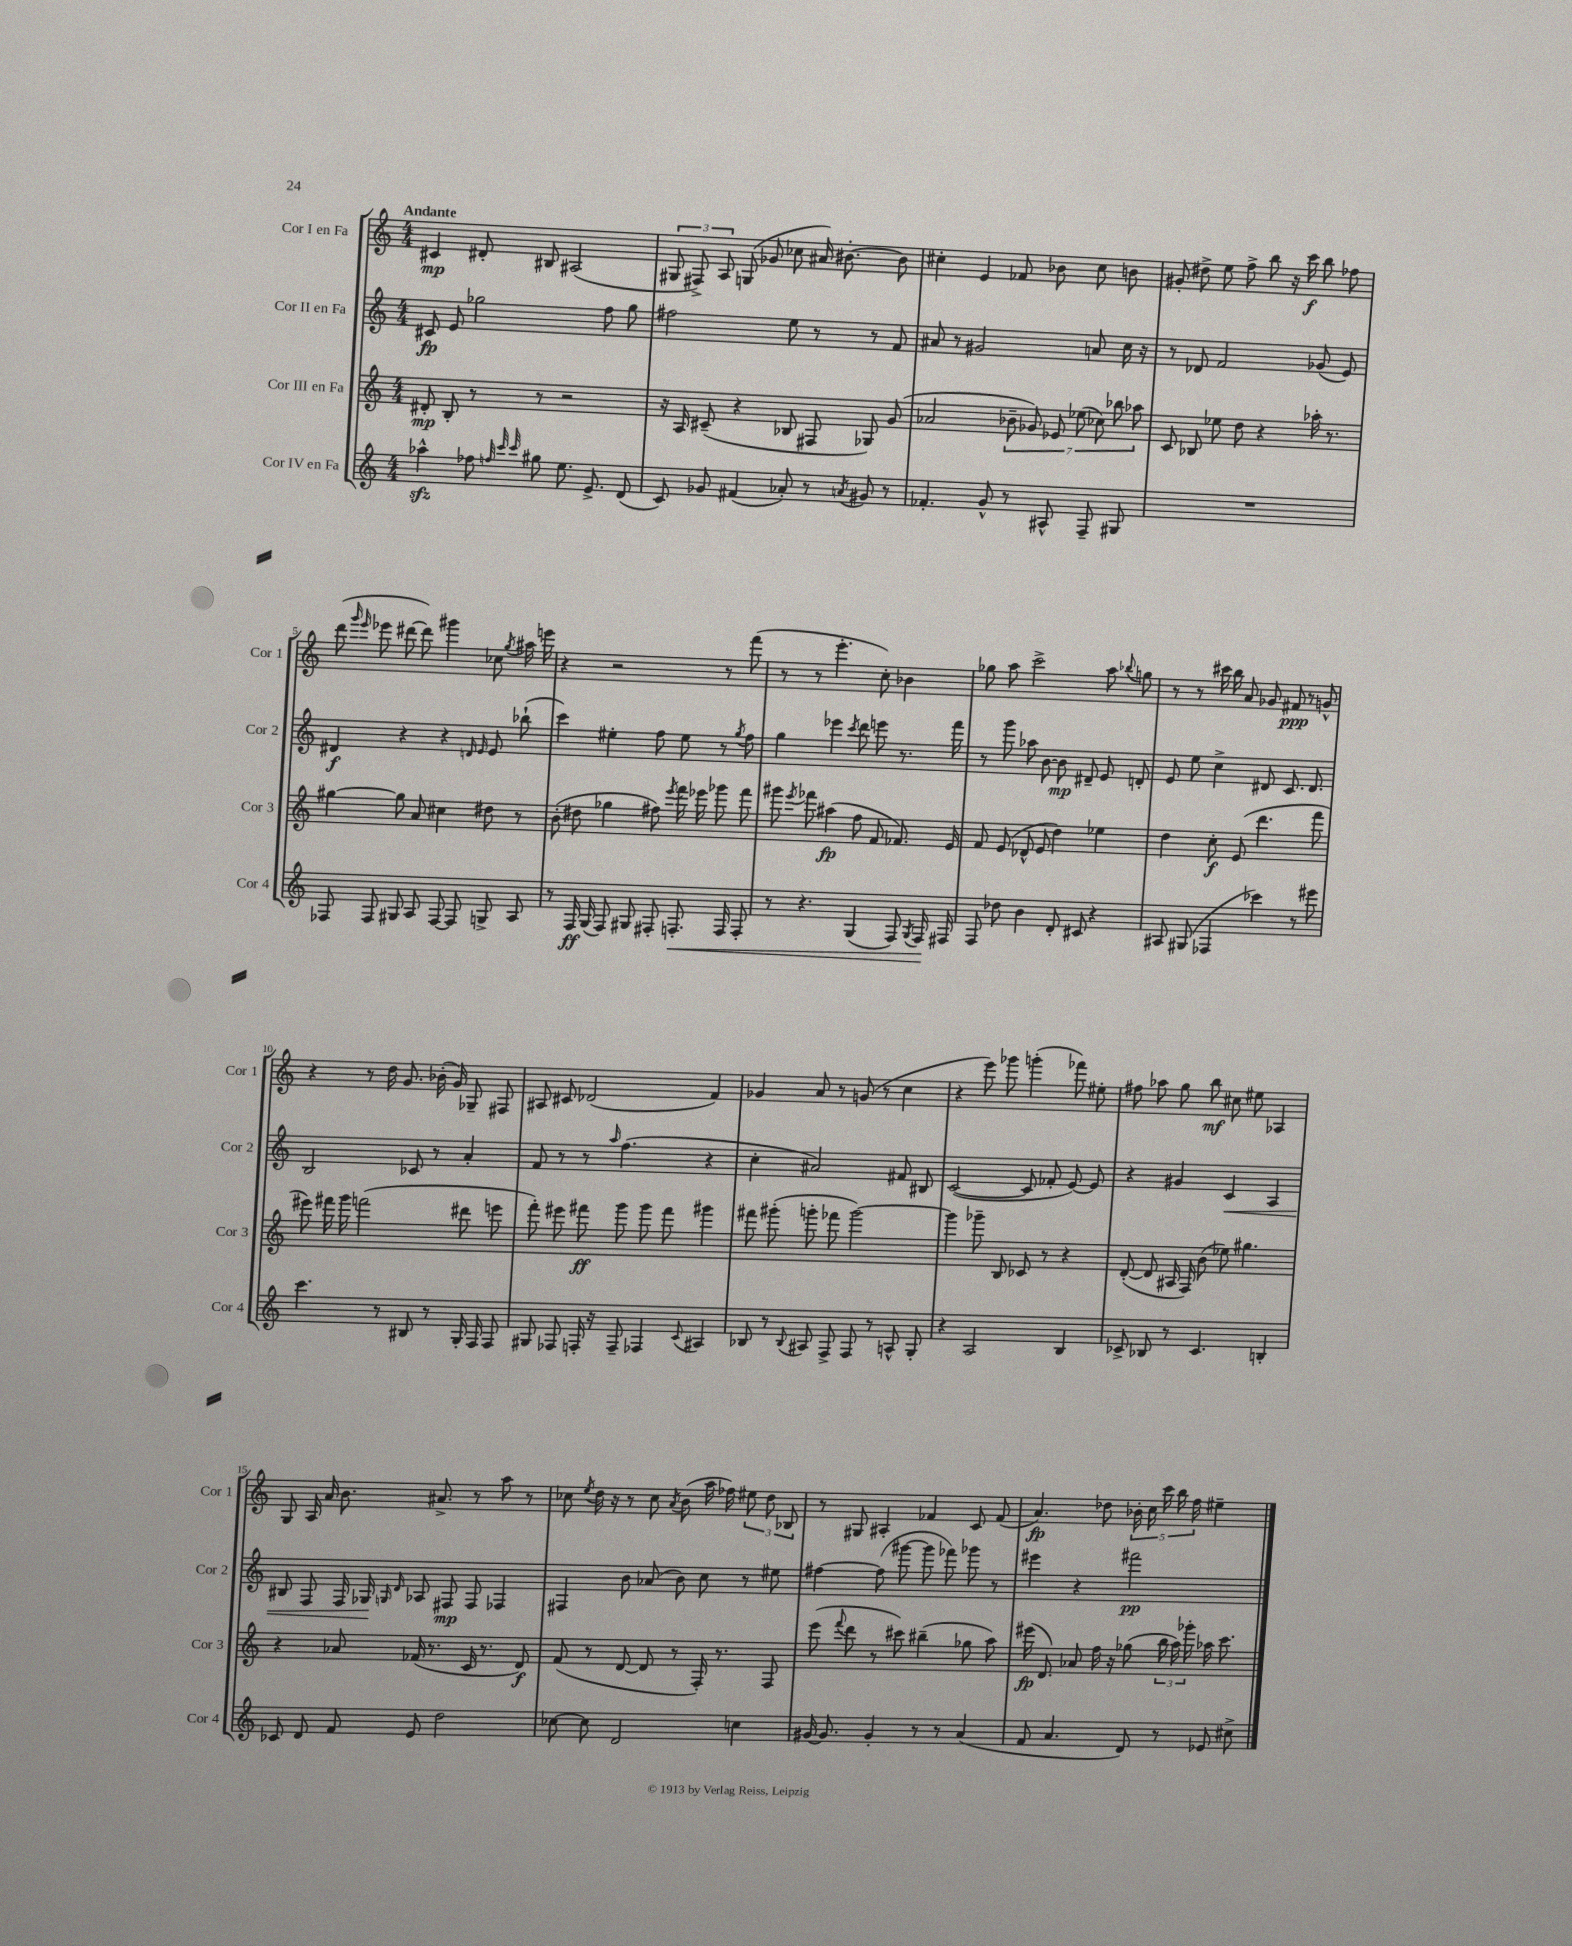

**kern	**kern	**kern	**kern
*staff4	*staff3	*staff2	*staff1
*clefG2	*clefG2	*clefG2	*clefG2
*k[]	*k[]	*k[]	*k[]
*M4/4	*M4/4	*M4/4	*M4/4
4aa-^^\	8d#'/	8c#/	4c#/
.	8B'/	8e/	.
8ff-\	8r	2gg-\	8d#'/
32qqff/	.	.	.
32qqccc/	.	.	.
32qqccc/	.	.	.
8gg#\	8r	.	8B#/
8.ee\	2r	.	(2A#/
8.e^/	.	.	.
.	.	8ff\	.
(8d/	.	8gg-\	.
=	=	=	=
8c/)	16r	2ff#\	12G#/
.	16A/	.	.
.	.	.	12F#^/)
8g-/	(8c#~/	.	.
.	.	.	12A/
(4f#/	4r	.	(8G/
.	.	.	8g-/
8a-'/)	8B-/	8ee\	8cc-\
8r	8F#/	8r	16a#/)
.	.	.	[8.b#'\
8qa/	.	.	.
8g#/	8G-/)	8r	.
8r	(8g/	8f/	8b#\]
=	=	=	=
4.f-'/	2a-/	8a#/	4cc#'\
.	.	8r	.
.	.	2g#/	4e/
8g^^/	.	.	.
8r	14b-~\	.	8f-/
.	14g-/)	.	.
8A#^^/	.	.	8b-\
.	14e-/	.	.
.	(14ee-\	.	.
8F~/	.	8a/	8cc#\
.	14cc-\)	.	.
.	14bb-\	.	.
8G#/	.	16cc\	8b\
.	14aa-\	.	.
.	.	16r	.
=	=	=	=
1r	8c/	8r	8g#'/
.	8B-/	8d-/	8dd#^\
.	8ee-\	2f/	8ee\
.	8dd\	.	8ff^\
.	4r	.	8bb\
.	.	.	16r
.	.	.	16ccc\
.	16aa-'\	(8g-/	8bb\
.	8.r	.	.
.	.	8e/)	8ff-\
=	=	=	=
8F-/	[4gg#\	4d#/	(8ddd\
.	.	.	16qqggg/
.	.	.	16qqeee/
8F-/	.	.	8eee-\
8G#/	8gg#\]	4r	[8ddd#\
8A/	8a/	.	8ddd#\])
[8F-/	4cc#\	4r	4ggg#\
8F-/]	.	.	.
.	.	16qqd/	.
.	.	16qqe/	.
8G^/	8dd#\	8e/	8cc-\
.	.	.	8qgg/
8A/	8r	(8bb-`\	16aa#\
.	.	.	16eee\
=	=	=	=
8r	(8b'\	4ccc\)	4r
16F/	8dd#\	.	.
(16G/	.	.	.
8F/)	4gg-\	4ee#'\	2r
8G#/	.	.	.
8F#'/	8ff#\)	8ff\	.
.	8qeee/	.	.
8.F'/	16fff\	8ee#\	.
.	16eee-\	.	.
.	8ggg-\	8r	8r
16F/	.	.	.
.	.	8qgg/	.
8F'/	8fff\	8ff\	(8fff\
=	=	=	=
8r	8ggg#\	4gg\	8r
.	8qeee/	.	.
4.r	8fff-\	.	8r
.	(4aa#\	4eee-\	4.eee'\
.	.	8qccc/	.
(4G/	8ff\	8ddd\	.
.	8f/	8eee\	8cc'\)
8F/)	8.f-/)	8.r	4b-\
8qG/	.	.	.
16F/	.	.	.
16F#/	16e/	16fff\	.
=	=	=	=
8F/	8f/	8r	8gg-\
8dd-\	(8e/	8ggg\	8aa\
4b\	8d-^^/	8aa-\	2ccc^\
.	8e/	[8b\	.
8d'/	4dd\)	8b\]	.
8c#/	.	8d#~/	.
4r	4ee-\	8e/	8aa\
.	.	.	8qqbb-/
.	.	8d'/	8gg\
=	=	=	=
8A#/	4dd\	8e/	8r
(8G#/	.	8ee\	8r
4F-/	8cc'\	4cc^\	16ccc#\
.	.	.	16bb\
.	(8e/	.	8a/
4ccc-\)	4.ddd\	8d#/	8g-/
.	.	8.c/	8f#/
8r	.	.	8r
.	.	8.d#/	.
8eee#\	8fff\	.	8g^^/
=	=	=	=
4.ccc\	8eee#\)	2B/	4r
.	16fff#\	.	.
.	16ggg\	.	.
.	(2fff\	.	8r
8r	.	.	16dd\
.	.	.	8.g/
8B#/	.	8c-/	.
8r	.	8r	(16b-'\
.	.	.	16g/)
16G'/	8ddd#\	4a'/	8G-~/
16F/	.	.	.
8F/	8eee\	.	8F#/
=	=	=	=
8G#/	8fff'\)	8f/	8A#/
8F-/	8eee#\	8r	8c#/
16F'/	8fff#\	8r	(2d-/
16r	.	.	.
.	.	16qqaa/	.
8F~/	8ggg\	(4.ff\	.
4F-/	8ggg\	.	.
.	8fff#\	.	.
8qqc/	.	.	.
4A#/	4ggg#\	4r	4f/)
=	=	=	=
8B-/	8fff#\	4cc'\	4g-/
8r	(8ggg#'\	.	.
8qqB-/	.	.	.
8A#/	8ggg'\	2a#/)	8a/
8F^/	8fff-\	.	8r
8F/	[2ggg\)	.	(8g/
8r	.	.	8r
8A^^/	.	8f#/	4cc\
8G'/	.	8B#/	.
=	=	=	=
4r	4ggg\]	([2c/	4r
2A/	8ggg-~\	.	8eee\)
.	8B/	.	8ggg-\
.	8c-/	8c/]	(4ggg'\
.	8r	8f-'/	.
4B/	4r	[8e/)	8fff-\)
.	.	8e/]	8ee#'\
=	=	=	=
8c-^/	([8d'/	4r	8ff#\
8B-/	8d/]	.	8aa-\
8r	16A#/	4g#/	8gg\
.	16F/)	.	.
4.c-/	(8b\	.	8bb\
.	8ee-\)	4c/	8cc#\
.	4.gg#\	.	8ee#\
4B'/	.	4A/	4A-/
=	=	=	=
8c-/	4r	8B#/	8G/
8d/	.	8F/	16A/
.	.	.	16a/
8f/	8a-/	16F/	8.b\
.	.	16G-/	.
.	.	16qqG/	.
.	.	16qqd/	.
8e/	(16f-/	8A-/	.
.	8.r	.	8.a#^/
2dd\	.	8F#/	.
.	16c/	8F#/	8r
.	8.r	.	.
.	.	4F-/	8aa\
.	8d/)	.	8r
=	=	=	=
[8cc-\	(8f/	4F#/	8cc-\
.	.	.	8qee/
8cc-\]	8r	.	16dd\
.	.	.	16r
2d/	[8d/	8b\	8r
.	8d/]	(8a-/	8cc-\
.	.	.	8qa/
.	8r	8b\)	(8b\
.	16F'/)	8cc\	16aa\
.	8.r	.	16ff-\)
4cc\	.	8r	12ee#\
.	.	.	12dd\
.	8F/	8ee#\	.
.	.	.	12B-/
=	=	=	=
[16g#/	(8eee\	[4ff#\	8r
8.g#/]	.	.	.
.	8qqfff/	.	.
.	8ddd\	.	8G#/
4g#'/	8r	(8ff#\]	4A#'/
.	8ccc#\)	[8ggg#\	.
8r	(4bb#~\	8ggg#\]	4f-/
8r	.	8fff-\)	.
(4a/	8gg-\	8ggg-\	8c/
.	8aa\)	8r	(8f-/
=	=	=	=
8f/	(16eee#\	4eee#\	4.a/)
.	8.d/)	.	.
4.a/	.	.	.
.	8a-/	4r	.
.	16ff\	.	8dd-\
.	16r	.	.
8d/)	(8gg-\	2fff#\	20b-'\
.	.	.	20cc\
.	.	.	20ccc\
8r	24bb\	.	.
.	.	.	20bb\
.	24aa\)	.	.
.	.	.	20ff\
.	24ggg-'\	.	.
8e-/	16aa-\	.	4ee#~\
.	8.ccc\	.	.
8cc#^\	.	.	.
==	==	==	==
*-	*-	*-	*-
